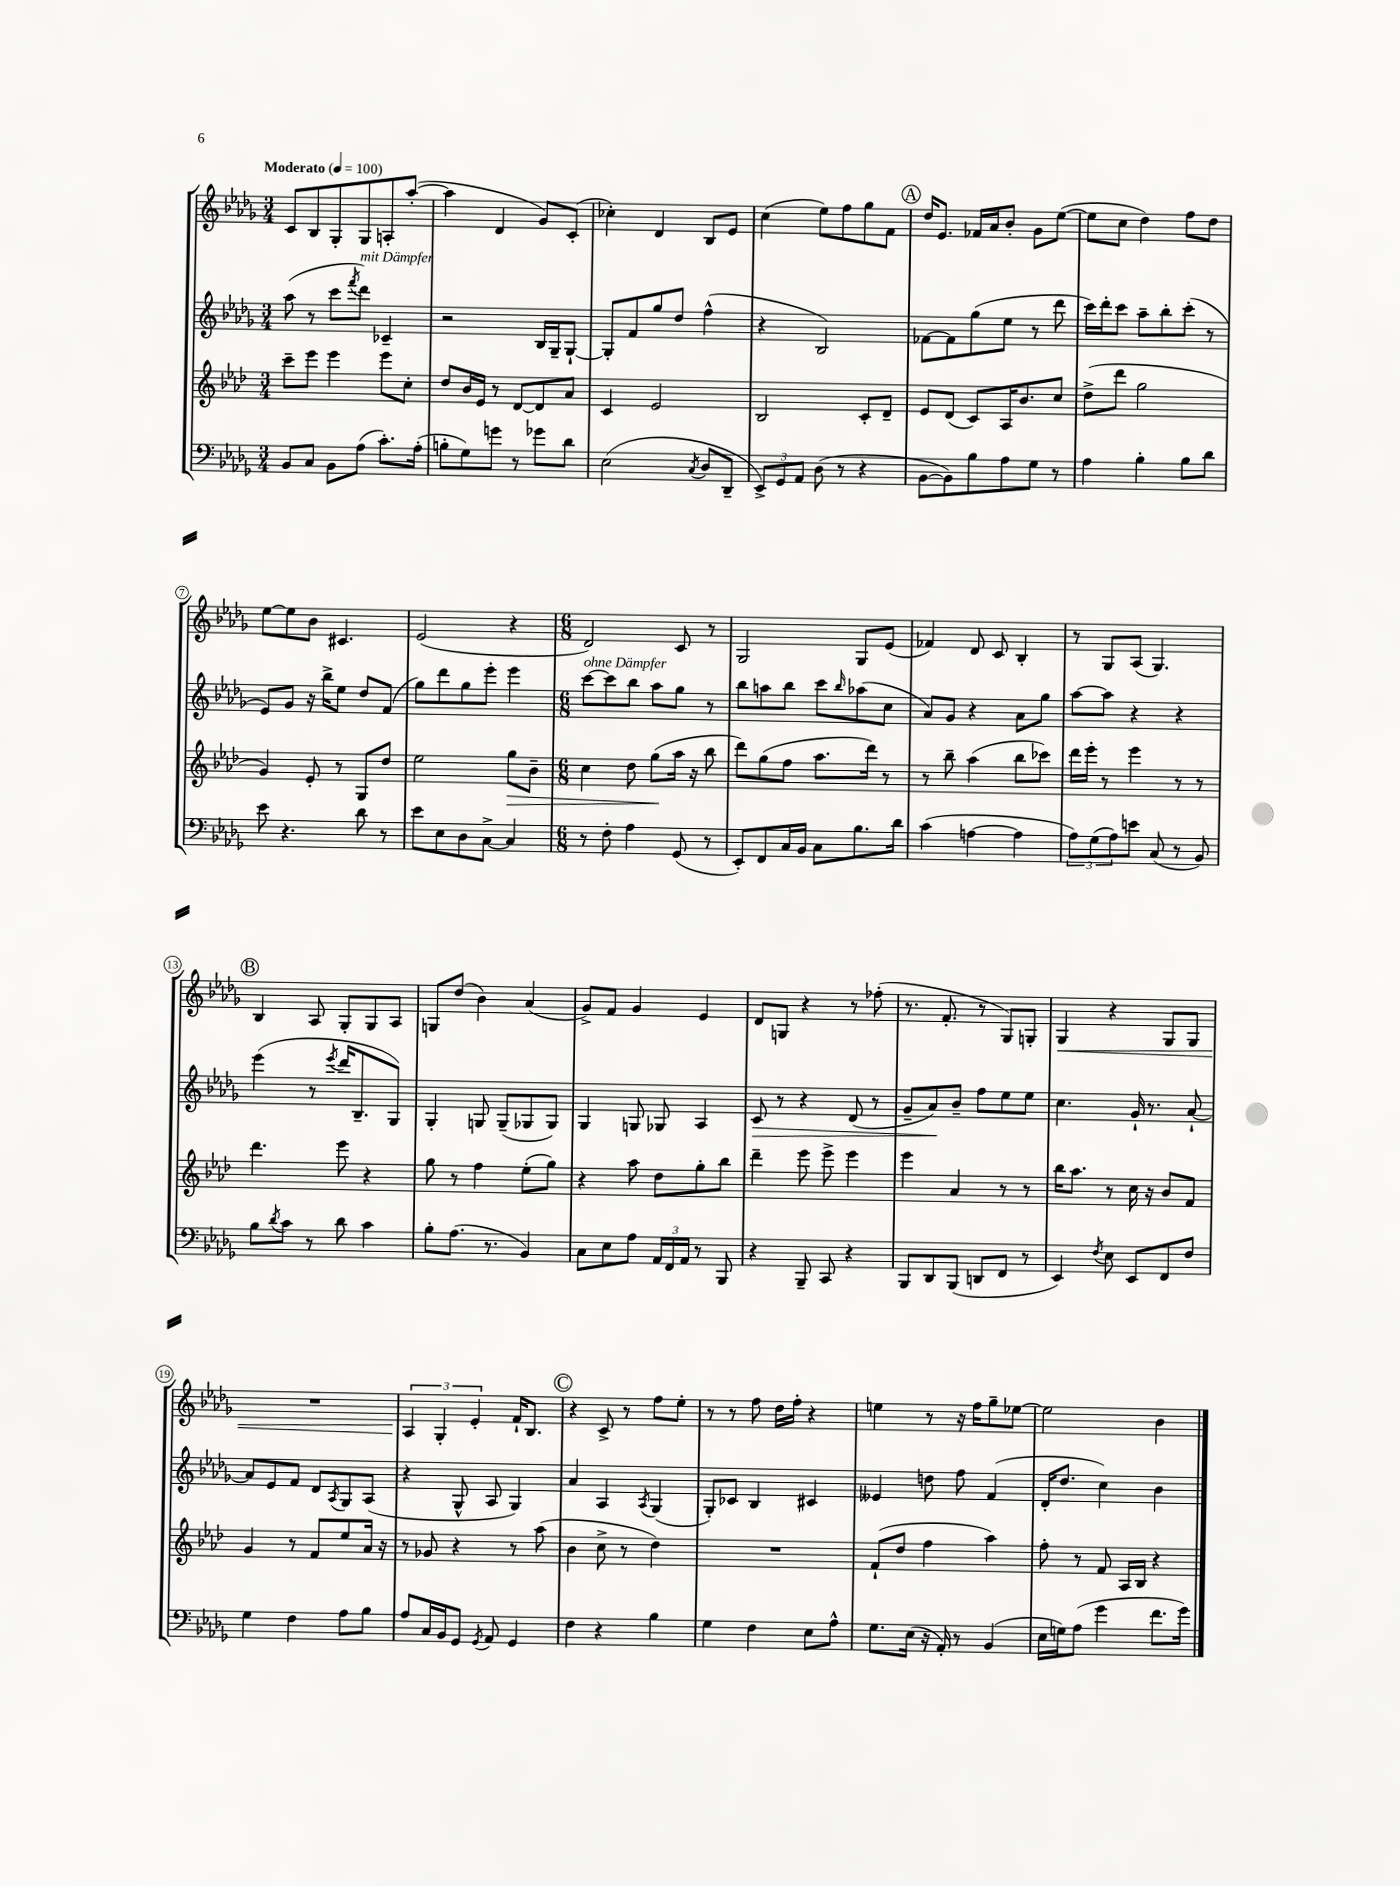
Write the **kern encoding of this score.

**kern	**kern	**dynam	**kern	**dynam	**kern	**dynam
*part4	*part3	*part3	*part2	*part2	*part1	*part1
*staff4	*staff3	*staff3	*staff2	*staff2	*staff1	*staff1
*clefF4	*clefG2	*	*clefG2	*	*clefG2	*
*k[b-e-a-d-g-]	*k[b-e-a-d-]	*	*k[b-e-a-d-g-]	*	*k[b-e-a-d-g-]	*
*M3/4	*M3/4	*	*M3/4	*	*M3/4	*
*MM100	*MM100	*	*MM100	*	*MM100	*
=1	=1	=1	=1	=1	=1	=1
!	!	!	!	!	!LO:TX:a:B:t=Moderato	!
8BB-/L	8ccc~\L	.	(8aa-\	.	8c/L	.
8C/J	8eee-\J	.	8r	.	8B-/	.
8BB-\L	4eee-\	.	8ccc\L	.	8G-'/	.
.	.	.	8qfff/	.	.	.
!	!	!	!LO:TX:a:i:t=mit Dämpfer	!	!	!
(8A-\J	.	.	8ddd-\J)	.	8G-/	.
8.c'\L)	8eee-\L	.	4c-X~/	.	8An'/	.
.	8cc'\J	.	.	.	([8aa-'/J	.
(16A-'\Jk	.	.	.	.	.	.
=2	=2	=2	=2	=2	=2	=2
8Bn'\L	8dd-/L	.	2r	.	4aa-\]	.
8G-\)	16b-/L	.	.	.	.	.
.	16e-/JJ	.	.	.	.	.
8gn\J	8r	.	.	.	4d-/	.
8r	[8d-/L	.	.	.	.	.
8g-X\L	8d-/]	.	16B-/LL	.	8g-/L)	.
.	.	.	16G-~/J	.	.	.
8d-\J	8a-/J	.	[8G-`/J	.	(8c'/J	.
=3	=3	=3	=3	=3	=3	=3
(2E-\	4c/	.	8G-'/L]	.	4cc-X'\)	.
.	.	.	8f/	.	.	.
.	2e-/	.	8gg-/	.	4d-/	.
.	.	.	8dd-/J	.	.	.
8qC/	.	.	.	.	.	.
8D-/L	.	.	(4ff^^\	.	8B-/L	.
8DD-~/J	.	.	.	.	8e-/J	.
=4	=4	=4	=4	=4	=4	=4
12EE-^/L)	2B-/	.	4r	.	(4cc\	.
12GG-/	.	.	.	.	.	.
12AA-/J	.	.	.	.	.	.
(8D-\	.	.	2B-/)	.	8ee-\L)	.
8r	.	.	.	.	8ff\	.
4r	8c'/L	.	.	.	8gg-\	.
.	8d-~/J	.	.	.	8f\J	.
!!LO:REH:place=s1:t=A
=5	=5	=5	=5	=5	=5	=5
[8BB-\L	8e-/L	.	[8f-X\L	.	16dd-/KL	.
.	.	.	.	.	8.e-/J	.
8BB-\])	(8d-/J	.	8f-\]	.	.	.
8B-\	8c/L)	.	(8gg-\	.	16f-X/LL	.
.	.	.	.	.	16a-/J	.
8A-\	16A-/K	.	8ee-\J	.	8b-'/J	.
.	8.b-/	.	.	.	.	.
8G-\J	.	.	8r	.	8g-\L	.
8r	8cc/J	.	8ddd-\	.	([8ee-\J	.
=6	=6	=6	=6	=6	=6	=6
4A-\	(8dd-^\L	.	16ccc\LL)	.	8ee-\L]	.
.	.	.	16ddd-'\J	.	.	.
.	8ddd-\J	.	8ccc\J	.	8cc\J	.
4B-'\	2gg\	.	8aa-~\L	.	4dd-\)	.
.	.	.	8bb-'\	.	.	.
8B-\L	.	.	(8ccc'\J	.	8ff\L	.
8d-\J	.	.	8r	.	8dd-\J	.
!!LO:LB:g=z
=7	=7	=7	=7	=7	=7	=7
8e-\	4g/)	.	8e-/L)	.	[8ee-\L	.
4.r	.	.	8g-/J	.	8ee-\]	.
.	8e-'/	.	16r	.	8b-\J	.
.	.	.	16bb-^\KL	.	.	.
.	8r	.	8ee-\J	.	4.c#X/	.
8d-\	8G/L	.	8dd-/L	.	.	.
8r	8dd-/J	.	(8f/J	.	.	.
=8	=8	=8	=8	=8	=8	=8
8e-\L	2ee-\	.	8gg-\L)	.	(2e-/	.
8E-\	.	.	8ddd-\	.	.	.
8D-\	.	.	8gg-\	.	.	.
[8C^\J	.	.	8eee-'\J	.	.	.
!	!	!LO:HP:b	!	!	!	!
4C/]	8gg\L	>	4eee-\	.	4r	.
.	8b-~\J	.	.	.	.	.
=9	=9	=9	=9	=9	=9	=9
*M6/8	*M6/8	*	*M6/8	*	*M6/8	*
!	!	!	!LO:TX:a:i:t=ohne Dämpfer	!	!	!
8r	4cc\	.	[8ccc\L	.	2d-/)	.
8F'\	.	.	8ccc\]	.	.	.
4A-\	8dd-\	.	8bb-\J	.	.	.
.	(8gg\L	.	8aa-\L	.	.	.
(8GG-/	16aa-\Jk	]	8gg-\J	.	8c/	.
.	16r	.	.	.	.	.
8r	8bb-\	.	8r	.	8r	.
=10	=10	=10	=10	=10	=10	=10
8EE-'/L)	8ddd-\L)	.	8bb-\L	.	2G-/	.
8FF/	(8gg\	.	8aan\	.	.	.
16C/L	8ff\J	.	8bb-\J	.	.	.
16BB-/JJ	.	.	.	.	.	.
8C\L	8.aa-\L	.	8ccc\L	.	.	.
.	.	.	16qqbb-/	.	.	.
8.B-\	.	.	(8aa-X\	.	8G-/L	.
.	16ddd-\Jk)	.	.	.	.	.
.	8r	.	8cc\J	.	(8e-/J	.
16d-\Jk	.	.	.	.	.	.
=11	=11	=11	=11	=11	=11	=11
(4c\	8r	.	8a-/L)	.	4f-X/)	.
.	8bb-~\	.	8g-/J	.	.	.
[4An\	(4aa-\	.	4r	.	8d-/	.
.	.	.	.	.	8c/	.
4A\]	8bb-\L	.	8a-\L	.	4B-'/	.
.	8ccc-X\J)	.	8gg-\J	.	.	.
=12	=12	=12	=12	=12	=12	=12
12A-\L)	16ddd-\LL	.	[8aa-\L	.	8r	.
.	16eee-'\JJ	.	.	.	.	.
(12G-\	.	.	.	.	.	.
.	8r	.	8aa-\J]	.	8G-/L	.
12A-\)	.	.	.	.	.	.
8en\J	4eee-\	.	4r	.	(8A-/J	.
(8C/	.	.	.	.	4.G-/)	.
8r	8r	.	4r	.	.	.
8BB-/)	8r	.	.	.	.	.
!!LO:LB:g=z
!!LO:REH:place=s1:t=B
=13	=13	=13	=13	=13	=13	=13
8B-\L	4.ddd-\	.	(4eee-\	.	4B-/	.
8qd-/	.	.	.	.	.	.
8c\J	.	.	.	.	.	.
8r	.	.	8r	.	8A-/	.
.	.	.	8qeee-/	.	.	.
8d-\	8eee-\	.	16ddd-/KL	.	8G-'/L	.
.	.	.	8.B-~/	.	.	.
4c\	4r	.	.	.	8G-/	.
.	.	.	8G-/J)	.	8A-/J	.
=14	=14	=14	=14	=14	=14	=14
8B-'\L	8gg\	.	4G-'/	.	8Gn/L	.
(8.A-\J	8r	.	.	.	(8dd-/J	.
.	4ff\	.	8Gn/	.	4b-\)	.
8.r	.	.	.	.	.	.
.	.	.	(8G~/L	.	.	.
4BB-/)	(8ee-'\L	.	8G-X/	.	(4a-/	.
.	8gg\J)	.	8G-/J)	.	.	.
=15	=15	=15	=15	=15	=15	=15
8C\L	4r	.	4G-/	.	8g-^/L)	.
8E-\	.	.	.	.	8f/J	.
8A-\J	8aa-\	.	8Gn/	.	4g-/	.
24AA-/LL	8dd-\L	.	8G-X/	.	.	.
24FF/	.	.	.	.	.	.
24AA-/JJ	.	.	.	.	.	.
8r	8gg'\	.	4A-/	.	4e-/	.
8BBB-/	8bb-\J	.	.	.	.	.
=16	=16	=16	=16	=16	=16	=16
!	!	!	!	!LO:HP:b	!	!
4r	4ddd-~\	.	8c/	>	8d-/L	.
.	.	.	8r	.	8Gn/J	.
8BBB-~/	8eee-\	.	4r	.	4r	.
8CC/	8eee-^\	.	.	.	.	.
4r	4eee-\	.	(8d-/	.	8r	.
.	.	.	8r	.	(8ff-X'\	.
=17	=17	=17	=17	=17	=17	=17
8BBB-/L	4eee-\	.	8g-~/L	.	8.r	.
8DD-/	.	.	8a-/)	.	.	.
.	.	.	.	.	8.f'/	.
(8BBB-/J	4a-/	.	8b-~/J	]	.	.
8DDn/L	.	.	8ff\L	.	8r	.
8FF/J	8r	.	8ee-\	.	8G-/L)	.
8r	8r	.	8ee-\J	.	8Gn'/J	.
=18	=18	=18	=18	=18	=18	=18
!	!	!	!	!	!	!LO:HP:b
4EE-/)	16bb-\KL	.	4.cc\	.	4G-/	<
.	8.aa-\J	.	.	.	.	.
8qF/	.	.	.	.	.	.
8E-\	8r	.	.	.	4r	.
8EE-/L	16cc\	.	16g-`/	.	.	.
.	16r	.	8.r	.	.	.
8FF/	8b-/L	.	.	.	8G-/L	.
8F/J	8f/J	.	[8a-`/	.	8G-/J	.
!!LO:LB:g=z
=19	=19	=19	=19	=19	=19	=19
4G-\	4g/	.	8a-/L]	.	2.r	.
.	.	.	8e-/	.	.	.
4F\	8r	.	8f/J	.	.	.
.	8f/L	.	8d-/L	.	.	.
.	.	.	8qA-/	.	.	.
8A-\L	8ee-/	.	8G-/	.	.	.
8B-\J	16a-/Jk	.	(8A-/J	.	.	.
.	16r	.	.	.	.	.
=20	=20	=20	=20	=20	=20	=20
8A-/L	8r	.	4r	.	6A-/	.
16C/L	8g-X/	.	.	.	.	.
.	.	.	.	.	6G-'/	[
16BB-/J	.	.	.	.	.	.
8GG-/J	4r	.	8G-^^/	.	.	.
.	.	.	.	.	6e-'/	.
8qGG-/	.	.	.	.	.	.
8AA-/	.	.	8A-/	.	.	.
4GG-/	8r	.	4G-/)	.	16f`/KL	.
.	.	.	.	.	8.B-/J	.
.	(8aa-\	.	.	.	.	.
!!LO:REH:place=s1:t=C
=21	=21	=21	=21	=21	=21	=21
4F\	4b-\	.	4a-/	.	4r	.
4r	8cc^\	.	4A-/	.	8c^/	.
.	8r	.	.	.	8r	.
.	.	.	8qA-/	.	.	.
4B-\	4dd-\)	.	(4G-/	.	8ff\L	.
.	.	.	.	.	8ee-'\J	.
=22	=22	=22	=22	=22	=22	=22
4G-\	2.r	.	8G-'/L)	.	8r	.
.	.	.	8c-X/J	.	8r	.
4F\	.	.	4B-/	.	8ff\	.
.	.	.	.	.	16dd-\LL	.
.	.	.	.	.	16ff'\JJ	.
8E-\L	.	.	4c#X/	.	4r	.
8A-^^\J	.	.	.	.	.	.
=23	=23	=23	=23	=23	=23	=23
8.G-\L	(8f`/L	.	4e--X/	.	4een\	.
.	8dd-/J	.	.	.	.	.
(16E-\Jk	.	.	.	.	.	.
16r	4ff\	.	8ddn\	.	8r	.
16AA-'/)	.	.	.	.	.	.
8r	.	.	8ff\	.	16r	.
.	.	.	.	.	16ff\KL	.
(4BB-/	4aa-\)	.	(4f/	.	8gg-~\	.
.	.	.	.	.	[8ee-X\J	.
=24	=24	=24	=24	=24	=24	=24
16E-\LL	8ff'\	.	16d-'/KL	.	2ee-\]	.
16Gn\J)	.	.	8.dd-/J	.	.	.
(8A-\J	8r	.	.	.	.	.
4g-\	8f/	.	4cc\)	.	.	.
.	16A-/LL	.	.	.	.	.
.	16B-/JJ	.	.	.	.	.
8.f\L	4r	.	4b-\	.	4b-\	.
16g-\Jk)	.	.	.	.	.	.
==	==	==	==	==	==	==
*-	*-	*-	*-	*-	*-	*-
